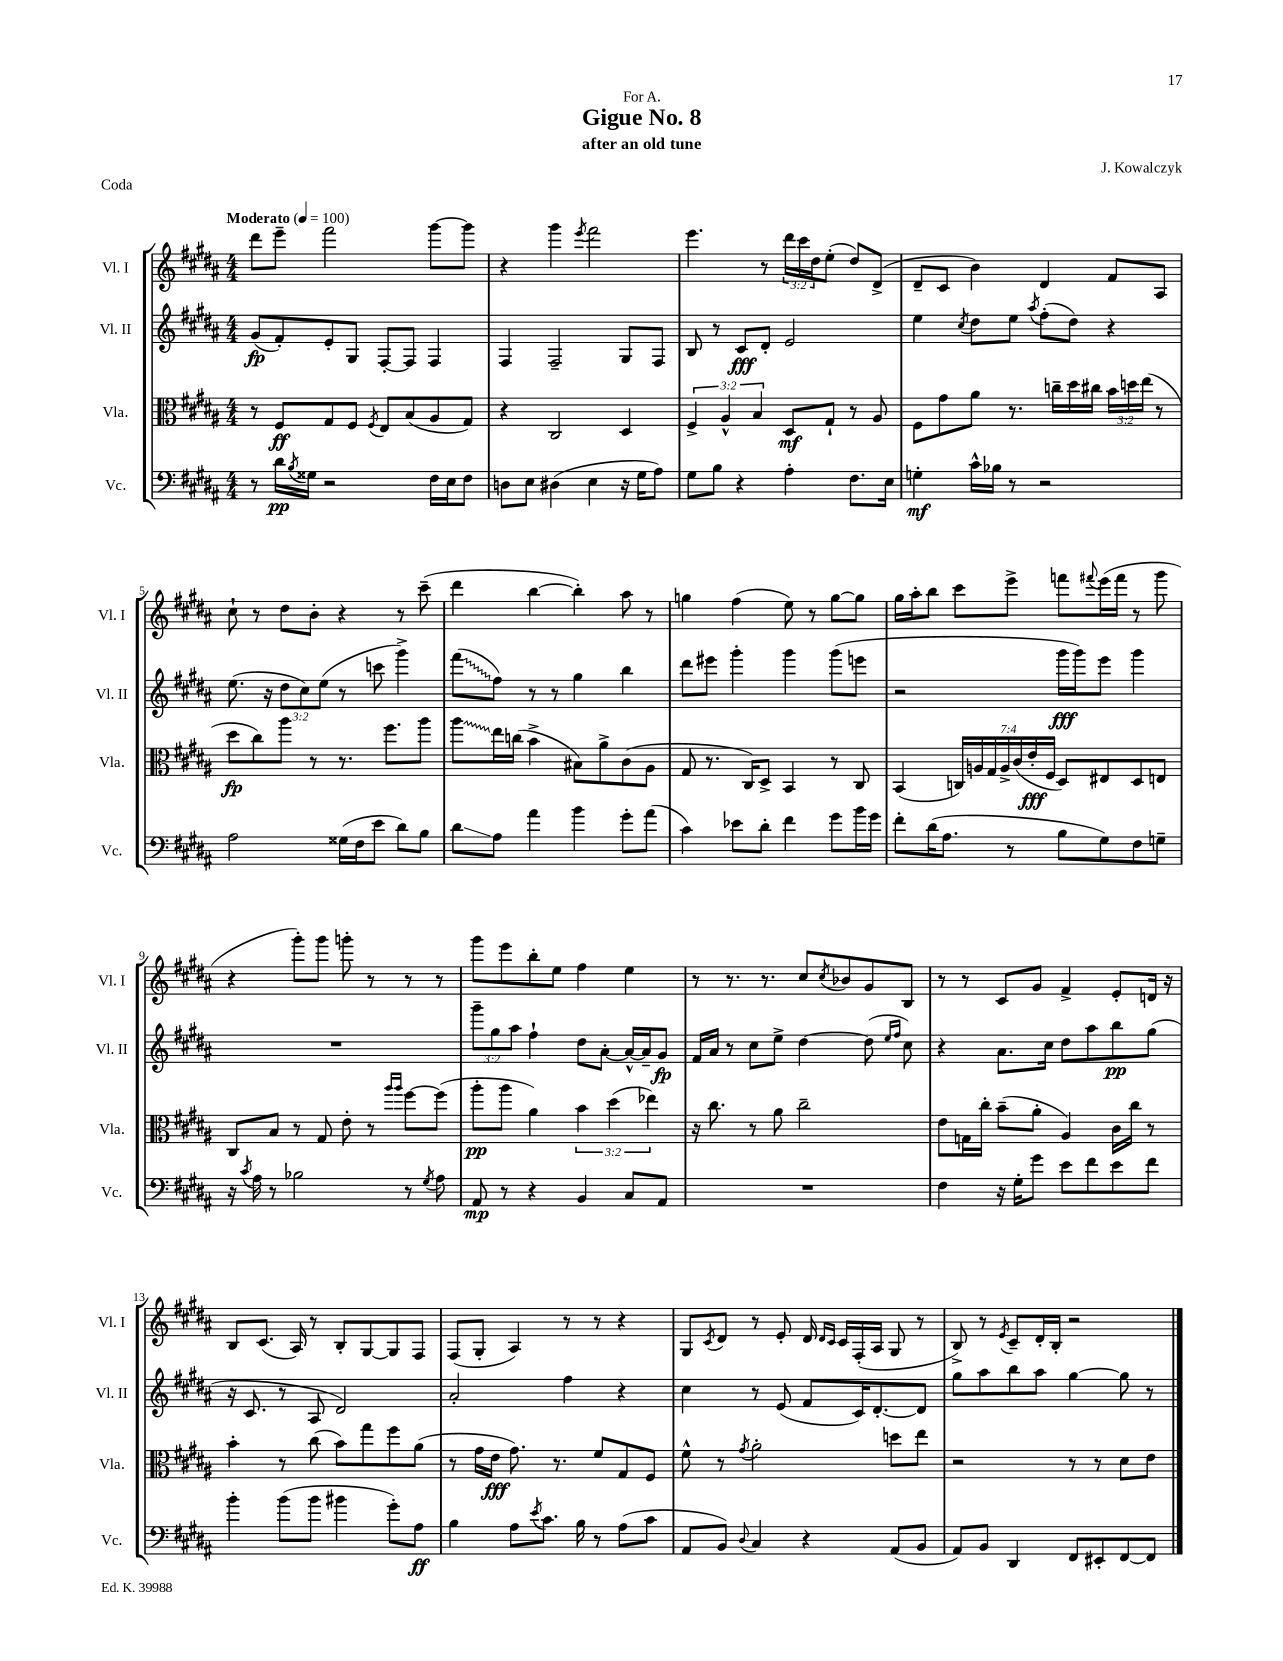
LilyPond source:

\header { title = "Gigue No. 8" composer = "J. Kowalczyk" subtitle = "after an old tune" dedication = "For A." piece = "Coda" }
<<
\new StaffGroup <<
\new Staff = "s0" \with { instrumentName = "Vl. I" shortInstrumentName = "Vl. I" } {
    \clef treble \key b \major \numericTimeSignature \time 4/4 \override Staff.TupletNumber.text = #tuplet-number::calc-fraction-text \tempo "Moderato" 4 = 100
    dis'''8 e'''8-- fis'''2 gis'''8~ gis'''8 |
    r4 gis'''4 \acciaccatura { e'''8 } fis'''2 |
    e'''4. r8 \tuplet 3/2 { dis'''16 cis'''16 dis''16 } e''8-.( dis''8) dis'8->( |
    dis'8-- cis'8 b'4) dis'4 fis'8 ais8 |
    cis''8-! r8 dis''8 b'8-. r4 r8 cis'''8--( |
    dis'''4 b''4~ b''4-.) ais''8 r8 |
    g''4 fis''4( e''8) r8 g''8~ g''8 |
    gis''16 ais''16-. b''8 cis'''8 e'''8-> f'''8 \appoggiatura { fis'''8 } e'''16( fis'''16 r8 gis'''8 |
    r4 gis'''8-.) gis'''8 g'''8-. r8 r8 r8 |
    gis'''8 e'''8 b''8-. e''8 fis''4 e''4 |
    r8 r8. r8. cis''8 \acciaccatura { cis''8 } bes'8 gis'8 b8 |
    r8 r8 cis'8 gis'8 fis'4-> e'8-. d'16 r16 |
    b8 cis'8.( ais16) r8 b8-. gis8~ gis8 fis8 |
    fis8( gis8-. ais4) r8 r8 r4 |
    gis8 \acciaccatura { cis'8 } dis'8 r8 e'8-. dis'16 \grace { dis'16 cis'16 } cis'16 fis16-.( ais16 gis8 r8 |
    b8->) r8 \acciaccatura { e'8 } cis'8-- dis'16-. b16-. r2 \bar "|." |
}
\new Staff = "s1" \with { instrumentName = "Vl. II" shortInstrumentName = "Vl. II" } {
    \clef treble \key b \major \numericTimeSignature \time 4/4 \override Staff.TupletNumber.text = #tuplet-number::calc-fraction-text
    gis'8\fp( fis'8-.) e'8-. gis8 fis8~-. fis8 fis4 |
    fis4 fis2-- gis8 fis8 |
    b8 r8 cis'8\fff dis'8-. e'2 |
    e''4 \acciaccatura { cis''8 } dis''8 e''8 \acciaccatura { ais''8 } fis''8-.( dis''8) r4 |
    e''8.( r16 \tuplet 3/2 { dis''8 cis''8) e''8( } r8 c'''8 gis'''4->) |
    \once \override Glissando.style = #'zigzag fis'''8\glissando( fis''8) r8 r8 gis''4 b''4 |
    dis'''8 eis'''8 gis'''4-. gis'''4 gis'''8( e'''8 |
    r2 gis'''16\fff gis'''16) e'''8 gis'''4 |
    R1 |
    \tuplet 3/2 { gis'''8-- gis''8 ais''8 } fis''4-! dis''8 ais'8~-. ais'16~-^ ais'16-- gis'8\fp |
    fis'16 ais'16 r8 cis''8 e''8-> dis''4~ dis''8( \grace { e''16 fis''16 } cis''8) |
    r4 ais'8. cis''16 dis''8 ais''8 b''8\pp gis''8( |
    r16 cis'8. r8 ais8 dis'2) |
    ais'2-. fis''4 r4 |
    cis''4 r8 e'8( fis'8 cis'16) dis'8.~-. dis'8 |
    gis''8 ais''8 b''8 ais''8 gis''4~ gis''8 r8 \bar "|." |
}
\new Staff = "s2" \with { instrumentName = "Vla." shortInstrumentName = "Vla." } {
    \clef alto \key b \major \numericTimeSignature \time 4/4 \override Staff.TupletNumber.text = #tuplet-number::calc-fraction-text
    r8 fis8\ff gis8 fis8 \acciaccatura { fis8 } e8 b8( ais8 gis8) |
    r4 cis2 dis4 |
    \tuplet 3/2 { fis4-> ais4-^ b4 } dis8\mf gis8-! r8 ais8 |
    fis8 gis'8 ais'8 r8. c''16-- dis''16 cis''16 \tuplet 3/2 { b'16 d''16 e''16( } r8 |
    dis''8\fp cis''8) ais''8 r8 r8. fis''8. ais''8 |
    \once \override Glissando.style = #'zigzag ais''8\glissando e''16 c''16( b'4-> bis8) ais'8-> cis'8( ais8 |
    gis8 r8. cis16) dis8-> b,4 r8 cis8 |
    b,4( \tuplet 7/4 { c16) a16 gis16 a16-> cis'16( e'16-.\fff fis16 } dis8) eis8 dis8 e8 |
    cis8 b8 r8 gis8 e'8-. r8 \grace { ais''16 ais''16 } fis''8~ fis''8( |
    ais''8-.\pp ais''8 ais'4) \tuplet 3/2 { b'4 dis''4( ees''4) } |
    r16 cis''8. r8 ais'8 cis''2-- |
    e'8 g16 cis''16-. b'8--( ais'8-. ais4) cis'16 cis''16 r8 |
    b'4-. r8 cis''8( b'8) gis''8 fis''8 ais'8( |
    r8 gis'16 e'16\fff gis'8.) r8. fis'8 gis8 fis8 |
    fis'8-^ r8 \acciaccatura { gis'8 } ais'2-. d''8 e''8 |
    r2 r8 r8 dis'8 e'8 \bar "|." |
}
\new Staff = "s3" \with { instrumentName = "Vc." shortInstrumentName = "Vc." } {
    \clef bass \key b \major \numericTimeSignature \time 4/4
    r8 dis'16\pp \acciaccatura { b8 } gisis16 r2 fis16 e16 fis8 |
    d8 e8 dis4( e4 r16 gis16 ais8) |
    gis8 b8 r4 ais4-. fis8. e16 |
    g4-.\mf cis'16-^ bes16 r8 r2 |
    ais2 gisis16( fis16 e'8 dis'8) b8 |
    dis'8\glissando ais8 ais'4 b'4 gis'8-. ais'8( |
    cis'4) ees'8 dis'8-. fis'4 gis'8 b'16 gis'16 |
    fis'8-. dis'16( ais8. r8 b8 gis8) fis8 g8-- |
    r16 \acciaccatura { cis'8 } ais16 r8 bes2 r8 \acciaccatura { gis8 } ais8 |
    ais,8\mp r8 r4 b,4 cis8 ais,8 |
    R1 |
    fis4 r16 gis16-. gis'8 e'8 fis'8 e'8 fis'8 |
    b'4-. b'8( b'8 bis'4 gis'8-.) ais8\ff |
    b4 ais8 \acciaccatura { e'8 } cis'8. b16 r8 ais8( cis'8 |
    ais,8 b,8) \appoggiatura { dis8 } cis4 r4 ais,8( b,8 |
    ais,8) b,8 dis,4 fis,8 eis,8-. fis,8~ fis,8 \bar "|." |
}
>>
>>
